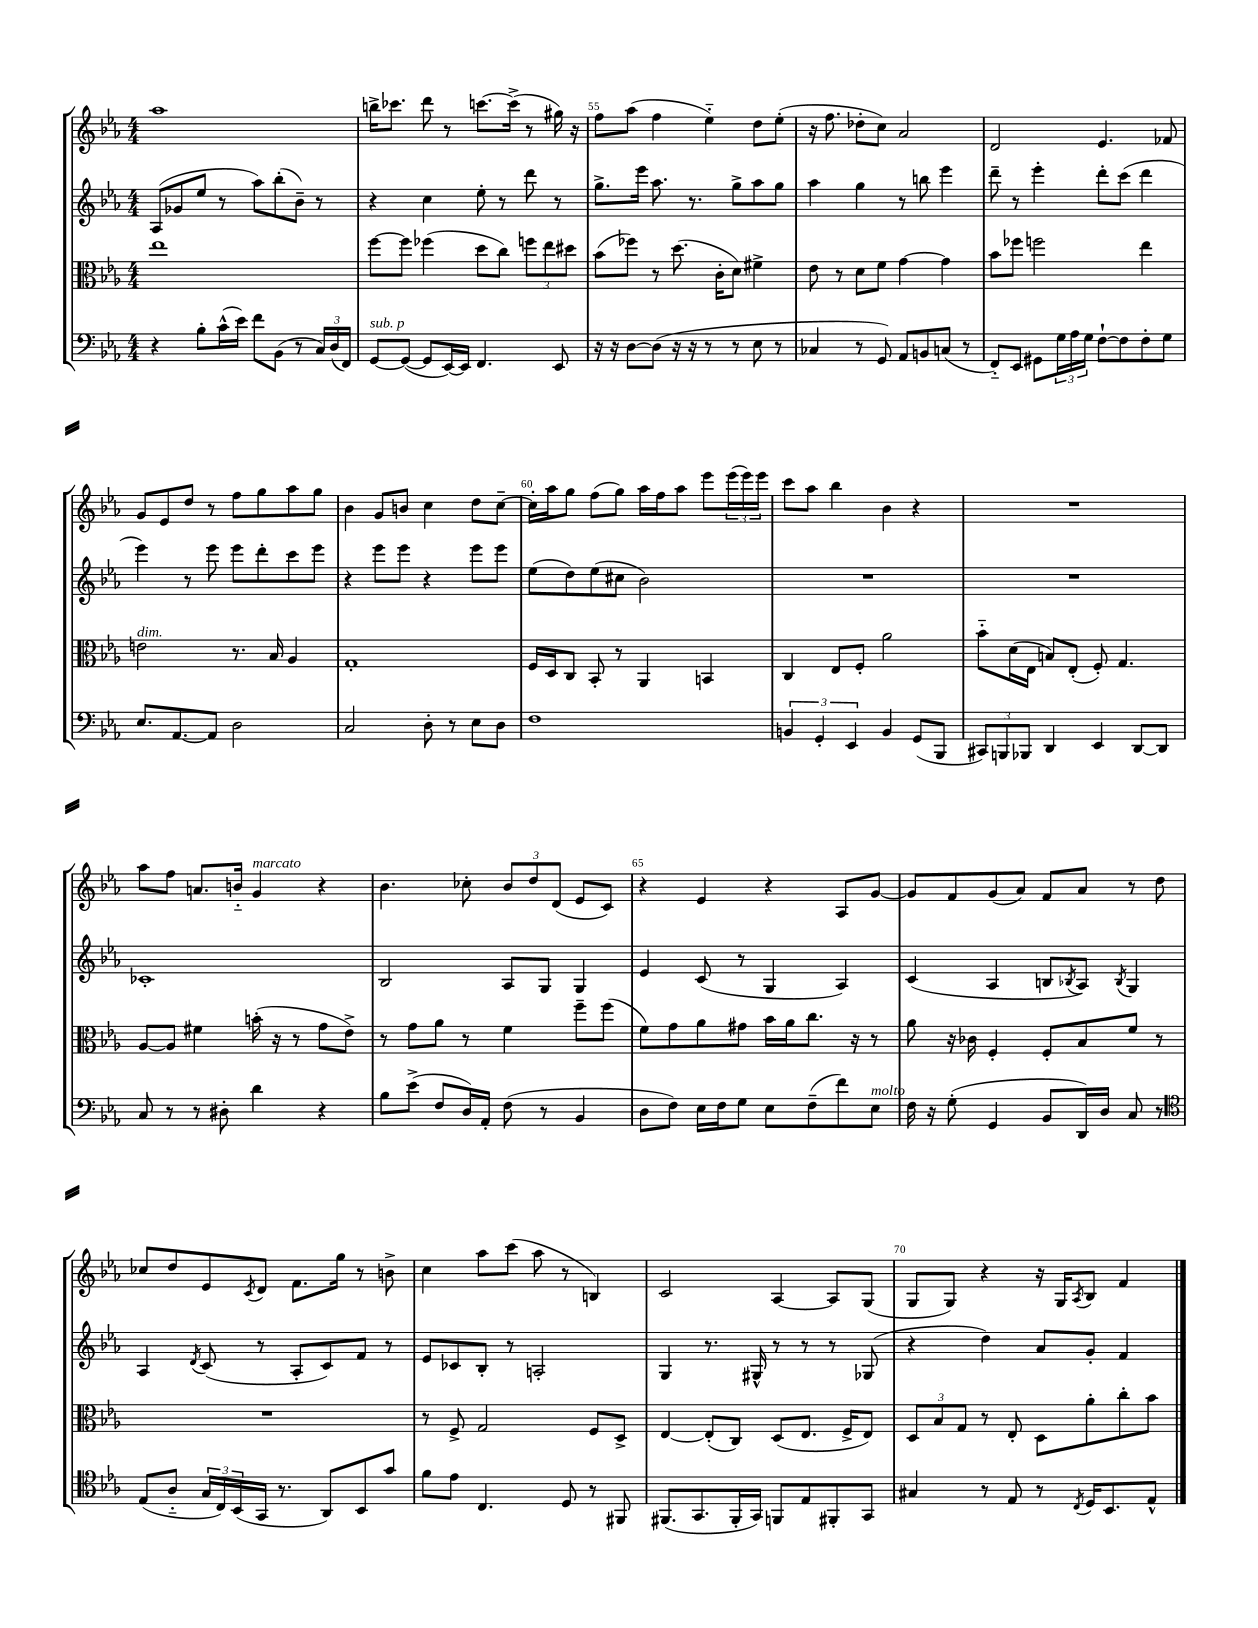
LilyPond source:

<<
\new StaffGroup <<
\new Staff = "s0" {
    \clef treble \key ees \major \numericTimeSignature \time 4/4
    aes''1 |
    b''16-> ces'''8. d'''8 r8 c'''8.~ c'''16->( r8 gis''16) r16 |
    f''8 aes''8( f''4 ees''4-_) d''8 ees''8-.( |
    r16 f''8. des''8-. c''8) aes'2 |
    d'2 ees'4. fes'8 |
    g'8 ees'8 d''8 r8 f''8 g''8 aes''8 g''8 |
    bes'4 g'8 b'8 c''4 d''8 c''8~-- |
    c''16-. aes''16 g''8 f''8( g''8) aes''16 f''16 aes''8 ees'''8 \tuplet 3/2 { ees'''16( ees'''16) ees'''16 } |
    c'''8 aes''8 bes''4 bes'4 r4 |
    R1 |
    aes''8 f''8 a'8. b'16-_ g'4^\markup { \italic "marcato" } r4 |
    bes'4. ces''8-. \tuplet 3/2 { bes'8 d''8 d'8( } ees'8 c'8) |
    r4 ees'4 r4 aes8 g'8~ |
    g'8 f'8 g'8( aes'8) f'8 aes'8 r8 d''8 |
    ces''8 d''8 ees'8 \acciaccatura { c'8 } d'8 f'8. g''16 r8 b'8-> |
    c''4 aes''8 c'''8( aes''8 r8 b4) |
    c'2 aes4~ aes8 g8( |
    g8 g8) r4 r16 g16 \acciaccatura { aes8 } bes8 f'4 \bar "|." |
}
\new Staff = "s1" {
    \clef treble \key ees \major \numericTimeSignature \time 4/4
    aes8( ges'8 ees''8 r8 aes''8) bes''8-.( bes'8--) r8 |
    r4 c''4 ees''8-. r8 d'''8 r8 |
    g''8.-> ees'''16 aes''8. r8. g''8-> aes''8 g''8 |
    aes''4 g''4 r8 b''8 ees'''4 |
    d'''8-- r8 ees'''4-. d'''8-. c'''8( d'''4 |
    ees'''4) r8 ees'''8 ees'''8 d'''8-. c'''8 ees'''8 |
    r4 ees'''8 ees'''8 r4 ees'''8 ees'''8 |
    ees''8( d''8) ees''8( cis''8 bes'2) |
    R1 |
    R1 |
    ces'1-. |
    bes2 aes8 g8 g4 |
    ees'4 c'8( r8 g4 aes4) |
    c'4( aes4 b8 \acciaccatura { bes8 } aes8) \acciaccatura { bes8 } g4 |
    aes4 \acciaccatura { d'8 } c'8( r8 aes8-. c'8) f'8 r8 |
    ees'8 ces'8 bes8-. r8 a2-. |
    g4 r8. gis16-^ r8 r8 r8 ges8( |
    r4 d''4) aes'8 g'8-. f'4 \bar "|." |
}
\new Staff = "s2" {
    \clef alto \key ees \major \numericTimeSignature \time 4/4
    ees''1 |
    f''8~ f''8 fes''4( d''8 c''8) \tuplet 3/2 { f''8 ees''8 dis''8 } |
    bes'8( fes''8) r8 d''8.( c'16-. d'8) fis'4-> |
    ees'8 r8 d'8 f'8 g'4~ g'4 |
    bes'8 fes''8 f''2 ees''4 |
    e'2^\markup { \italic "dim." } r8. bes16 aes4 |
    g1-. |
    f16 d16 c8 bes,8-. r8 aes,4 b,4 |
    c4 ees8 f8-. aes'2 |
    bes'8-_ d'16( ees16 b8) ees8-.( f8-.) g4. |
    aes8~ aes8 fis'4 b'16-.( r16 r8 g'8 ees'8->) |
    r8 g'8 aes'8 r8 f'4 f''8-- f''8( |
    f'8) g'8 aes'8 gis'8 bes'16 aes'16 c''8. r16 r8 |
    aes'8 r16 ces'16 f4-. f8-. bes8 f'8 r8 |
    R1 |
    r8 f8-> g2 f8 d8-> |
    ees4~ ees8-.( c8) d8( ees8. f16-> ees8) |
    \tuplet 3/2 { d8 bes8 g8 } r8 ees8-. d8 aes'8-. c''8-. bes'8 \bar "|." |
}
\new Staff = "s3" {
    \clef bass \key ees \major \numericTimeSignature \time 4/4
    r4 bes8-. c'16-^( ees'16) f'8 bes,8( r8 \tuplet 3/2 { c16) d16( f,16) } |
    g,8~^\markup { \italic "sub. p" } g,8~( g,8 ees,16~) ees,16 f,4. ees,8 |
    r16 r16 d8~ d8( r16 r16 r8 r8 ees8 r8 |
    ces4 r8 g,8) aes,8 b,8 c8( r8 |
    f,8-_) ees,8 gis,8 \tuplet 3/2 { g16 aes16 g16 } f8~-! f8 f8-. g8 |
    ees8. aes,8.~ aes,8 d2 |
    c2 d8-. r8 ees8 d8 |
    f1 |
    \tuplet 3/2 { b,4 g,4-. ees,4 } b,4 g,8( bes,,8 |
    \tuplet 3/2 { cis,8) b,,8 bes,,8 } d,4 ees,4 d,8~ d,8 |
    c8 r8 r8 dis8-. d'4 r4 |
    bes8 ees'8->( f8 d16) aes,16-. f8( r8 bes,4 |
    d8 f8) ees16 f16 g8 ees8 f8--( f'8) ees8^\markup { \italic "molto" } |
    f16 r16 g8-.( g,4 bes,8 d,16) d16 c8 r8 |
    \clef tenor ees8( aes8-_ \tuplet 3/2 { g16 c16) bes,16( } g,16 r8. aes,8) bes,8 g'8 |
    f'8 ees'8 c4. d8 r8 fis,8 |
    fis,8.( g,8. fis,16-. g,16) f,8 ees8 fis,8-. g,8 |
    gis4 r8 ees8 r8 \acciaccatura { c8 } d16 bes,8. ees8-^ \bar "|." |
}
>>
>>
\layout { \context { \Score currentBarNumber = #53 \override BarNumber.break-visibility = ##(#f #t #t) barNumberVisibility = #(every-nth-bar-number-visible 5) } }
